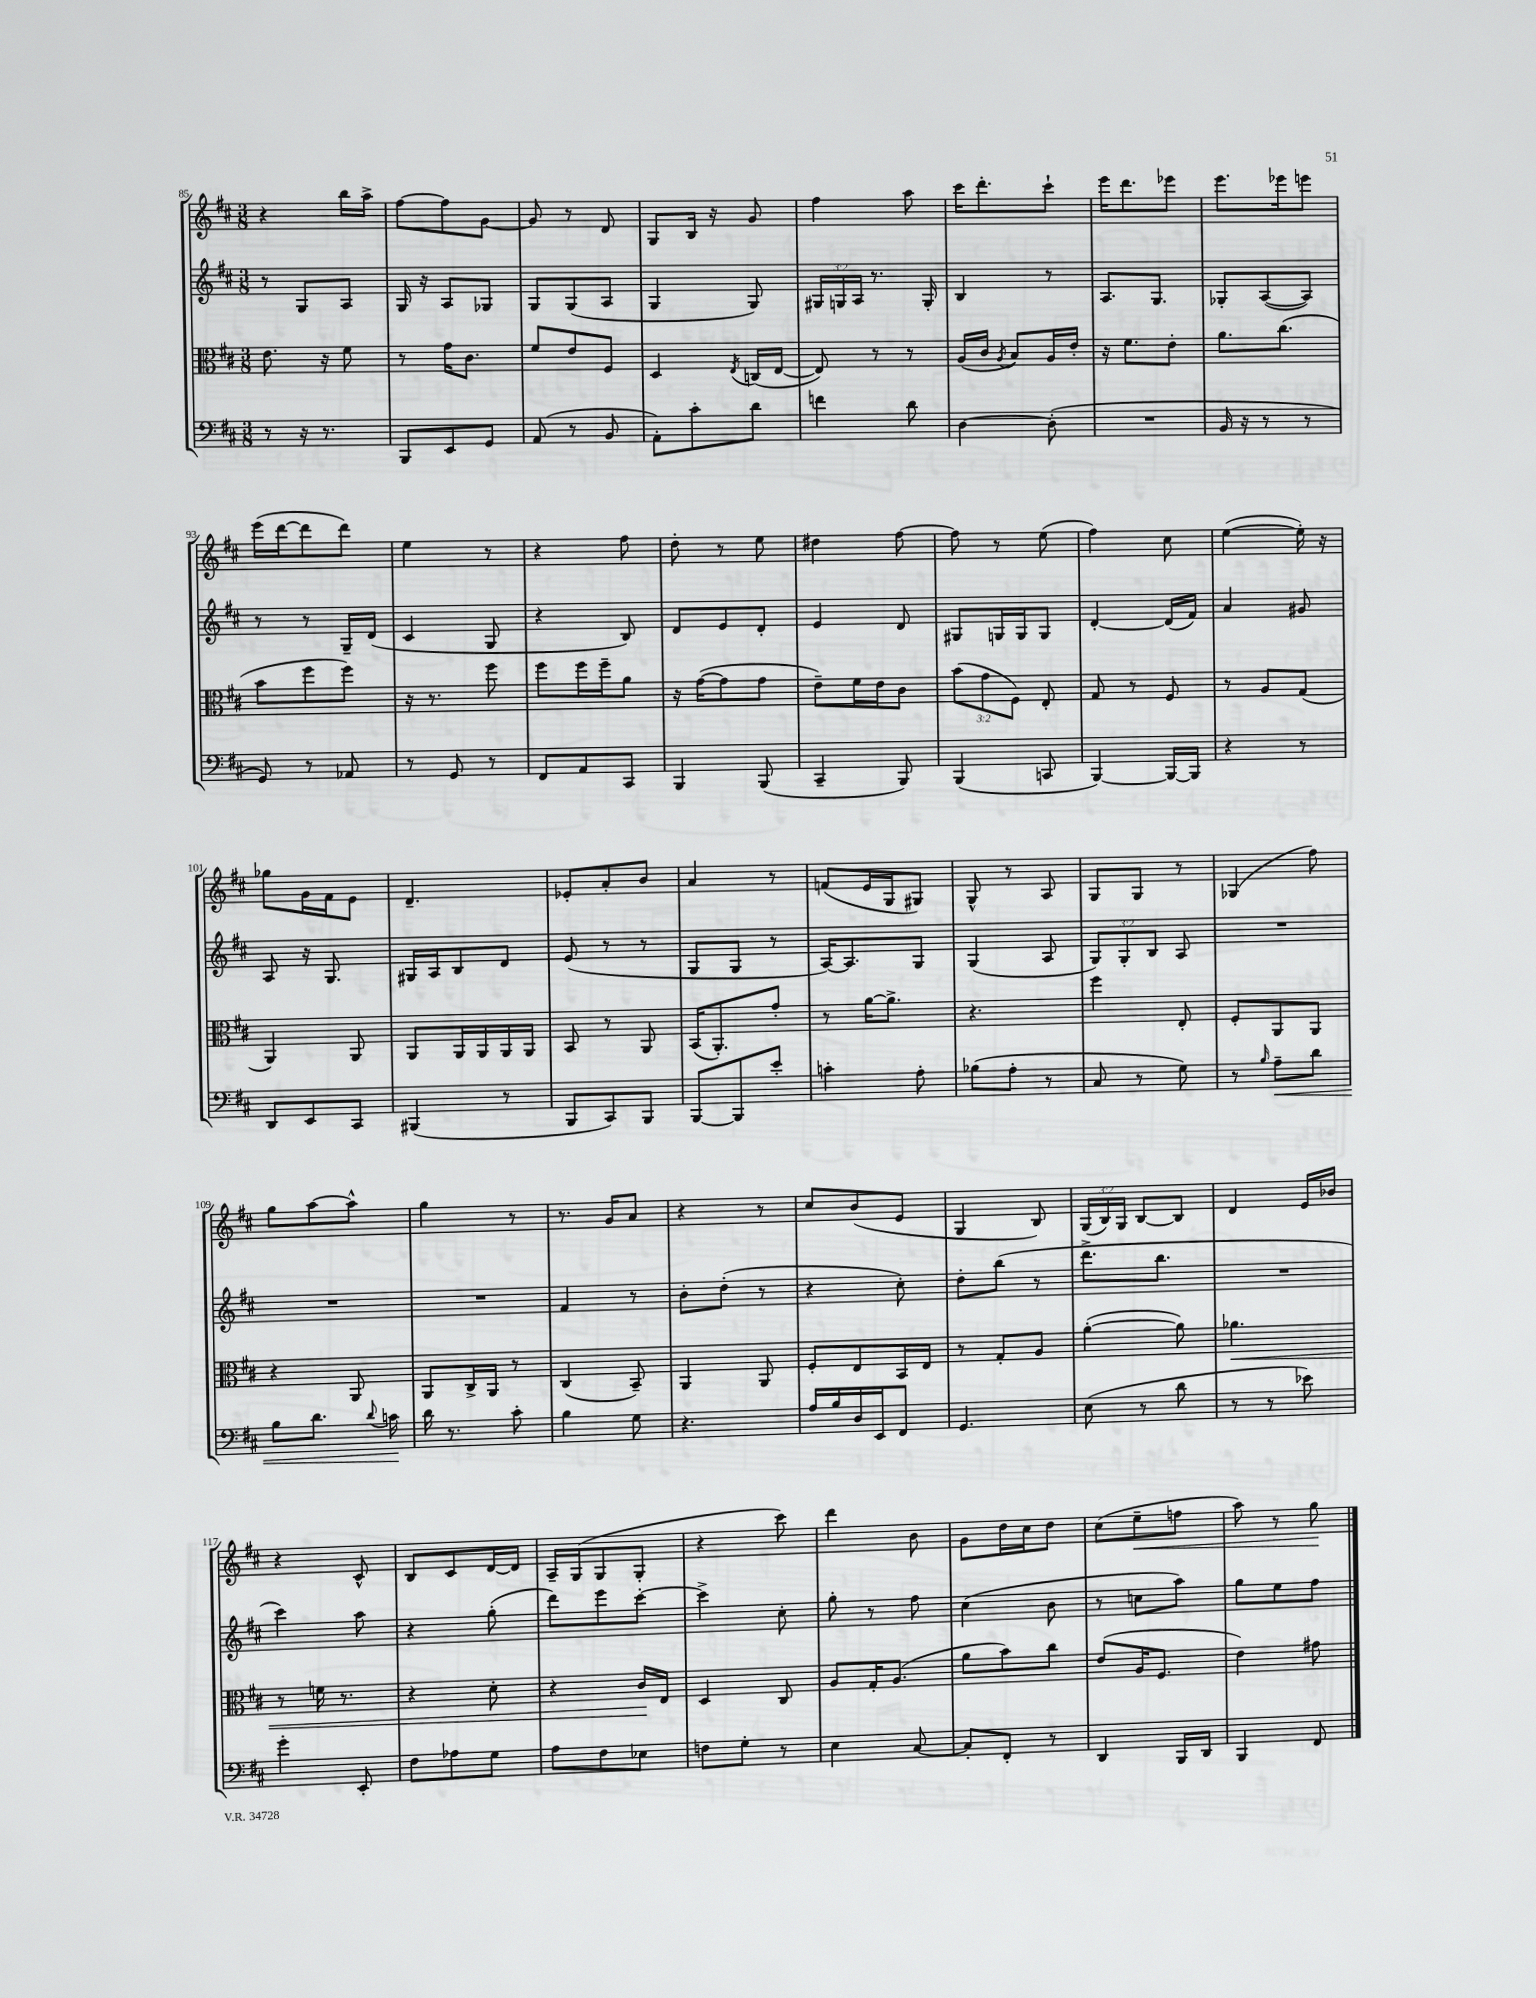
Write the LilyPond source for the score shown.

<<
\new StaffGroup <<
\new Staff = "s0" {
    \clef treble \key d \major \numericTimeSignature \time 3/8 \override Staff.TupletNumber.text = #tuplet-number::calc-fraction-text
    \autoBeamOff r4 b''16[ a''16]-> |
    fis''8[~ fis''8 g'8]~ |
    g'8 r8 d'8 |
    g8[ b16] r16 g'8 |
    fis''4 a''8 |
    cis'''16[ d'''8.-. cis'''8]-! |
    e'''16[ d'''8. ees'''8] |
    e'''8.[ ees'''16 e'''8] |
    e'''16[( d'''16~ d'''8 d'''8]) |
    e''4 r8 |
    r4 fis''8 |
    d''8-. r8 e''8 |
    dis''4 fis''8~ |
    fis''8 r8 e''8( |
    fis''4) cis''8 |
    e''4~( e''16-.) r16 |
    ges''8[ g'16 fis'16 e'8] |
    d'4.-- |
    ees'8[-. a'8-. b'8] |
    a'4 r8 |
    f'8[( e'16 g16 gis8]) |
    g8-^ r8 a8 |
    g8[ g8] r8 |
    ges4( fis''8) |
    g''8[ a''8~ a''8]-^ |
    g''4 r8 |
    r8. g'16[ a'8] |
    r4 r8 |
    cis''8[ b'8( e'8] |
    g4 b8) |
    \tuplet 3/2 { g16[( b16) g16] } b8[~ b8] |
    d'4 e'16[ bes'16] |
    r4 cis'8-^ |
    b8[ cis'8 d'16~ d'16] |
    a16[-- g16( g8 g8]-. |
    r4 cis'''8) |
    d'''4 b'8 |
    g'8[ d''16 cis''16 d''8] |
    cis''8[( e''8--\< f''8] |
    a''8) r8 g''8\! \bar "|." |
}
\new Staff = "s1" {
    \clef treble \key d \major \numericTimeSignature \time 3/8 \override Staff.TupletNumber.text = #tuplet-number::calc-fraction-text
    \autoBeamOff r8 g8[ a8] |
    g16 r16 a8[ ges8] |
    g8[ g8( a8] |
    g4 g8) |
    \tuplet 3/2 { gis16[ g16 a16] } r8. g16-. |
    b4 r8 |
    a8.[ g8.] |
    ges8[-. a8~( a8]) |
    r8 r8 g16[-- d'16]( |
    cis'4 g8 |
    r4 b8) |
    d'8[ e'8 d'8]-. |
    e'4 d'8 |
    gis8[ g16 g16 g8] |
    d'4~-. d'16[( fis'16]) |
    a'4 gis'8 |
    a8 r16 g8. |
    gis16[ a16 b8 d'8] |
    e'8( r8 r8 |
    g8[ g8] r8 |
    a16[~) a8. g8] |
    g4( a8 |
    \tuplet 3/2 { g8[) g8-. b8] } a8 |
    R4. |
    R4. |
    R4. |
    fis'4 r8 |
    b'8[-. d''8]-.( r8 |
    r4 cis''8-.) |
    d''8[-. b''8]( r8 |
    d'''8.[-> b''8.] |
    R4. |
    cis'''4) a''8 |
    r4 g''8-.( |
    d'''8[) e'''8 cis'''8]~-. |
    cis'''4-> cis''8-. |
    g''8-. r8 fis''8 |
    cis''4( b'8 |
    r8 c''8[ a''8]) |
    g''8[ e''8 fis''8] \bar "|." |
}
\new Staff = "s2" {
    \clef alto \key d \major \numericTimeSignature \time 3/8 \override Staff.TupletNumber.text = #tuplet-number::calc-fraction-text
    \autoBeamOff e'8. r16 fis'8 |
    r8 g'16[ cis'8.] |
    fis'8[ e'8 fis8] |
    d4 \acciaccatura { e8 } c16[( e16]~ |
    e8) r8 r8 |
    a16[( cis'16] \acciaccatura { a8 } b8[) a16 e'16]-. |
    r16 fis'8.[ e'8]-. |
    a'8.[ cis''8.]( |
    b'8[ fis''8 fis''8]) |
    r16 r8. fis''8 |
    fis''8[ fis''16 fis''16-- a'8] |
    r16 g'16[~( g'8 g'8] |
    e'8[--) fis'16 e'16 cis'8] |
    \tuplet 3/2 { b'8[( g'8 fis8]) } e8-. |
    g8 r8 fis8 |
    r8 a8[ g8]( |
    a,4) a,8 |
    a,8[ a,16 a,16 a,16 a,16] |
    b,8 r8 a,8 |
    b,16[( a,8.-.) g'8]-. |
    r8 a'16[~ a'8.]-> |
    r4. |
    fis''4 e8-. |
    fis8[-. a,8 a,8] |
    r4 a,8 |
    a,8[ cis16-> a,16] r8 |
    cis4( b,8--) |
    a,4 a,8 |
    fis8[-. e8 b,16 e16] |
    r8 g8[-. a8] |
    a'4~-.( a'8) |
    aes'4.\< |
    r8 f'16 r8. |
    r4 d'8-. |
    r4 cis'16[\! e16] |
    d4 cis8 |
    a8[ g16-. a8.]( |
    a'8[ b'8) cis''8] |
    e'8[( a16 fis8.] |
    e'4) gis'8 \bar "|." |
}
\new Staff = "s3" {
    \clef bass \key d \major \numericTimeSignature \time 3/8
    \autoBeamOff r8 r16 r8. |
    b,,8[ e,8 g,8] |
    a,8( r8 b,8 |
    a,8[-.) cis'8-. d'8] |
    f'4 d'8 |
    d4~ d8-.( |
    R4. |
    b,16 r16 r8 r8 |
    g,8) r8 aes,8 |
    r8 g,8 r8 |
    fis,8[ a,8 cis,8] |
    b,,4 b,,8( |
    cis,4-- b,,8) |
    b,,4( c,8 |
    b,,4~) b,,16[~ b,,16] |
    r4 r8 |
    d,8[ e,8 cis,8] |
    bis,,4( r8 |
    b,,8[ cis,8) b,,8] |
    b,,8[~ b,,8 e'8]-. |
    c'4-. a8-. |
    bes8[( a8]-. r8 |
    cis8 r8 g8) |
    r8 \grace { b16 } a8[--\< d'8] |
    b8[ d'8.] \appoggiatura { d'8 } c'16\! |
    d'16 r8. cis'8-. |
    b4 g8 |
    r4. |
    a16[ b16 d16 e,16 fis,8] |
    g,4. |
    e8( r8 d'8 |
    r8 r8 ees'8) |
    g'4-. e,8-. |
    fis8[ aes8 g8] |
    a8[ fis8 ees8] |
    f8[ g8]-. r8 |
    e4 cis8~ |
    cis8[-. fis,8]-. r8 |
    d,4 b,,16[ d,16] |
    b,,4 fis,8 \bar "|." |
}
>>
>>
\layout { \context { \Score currentBarNumber = #85 } }
